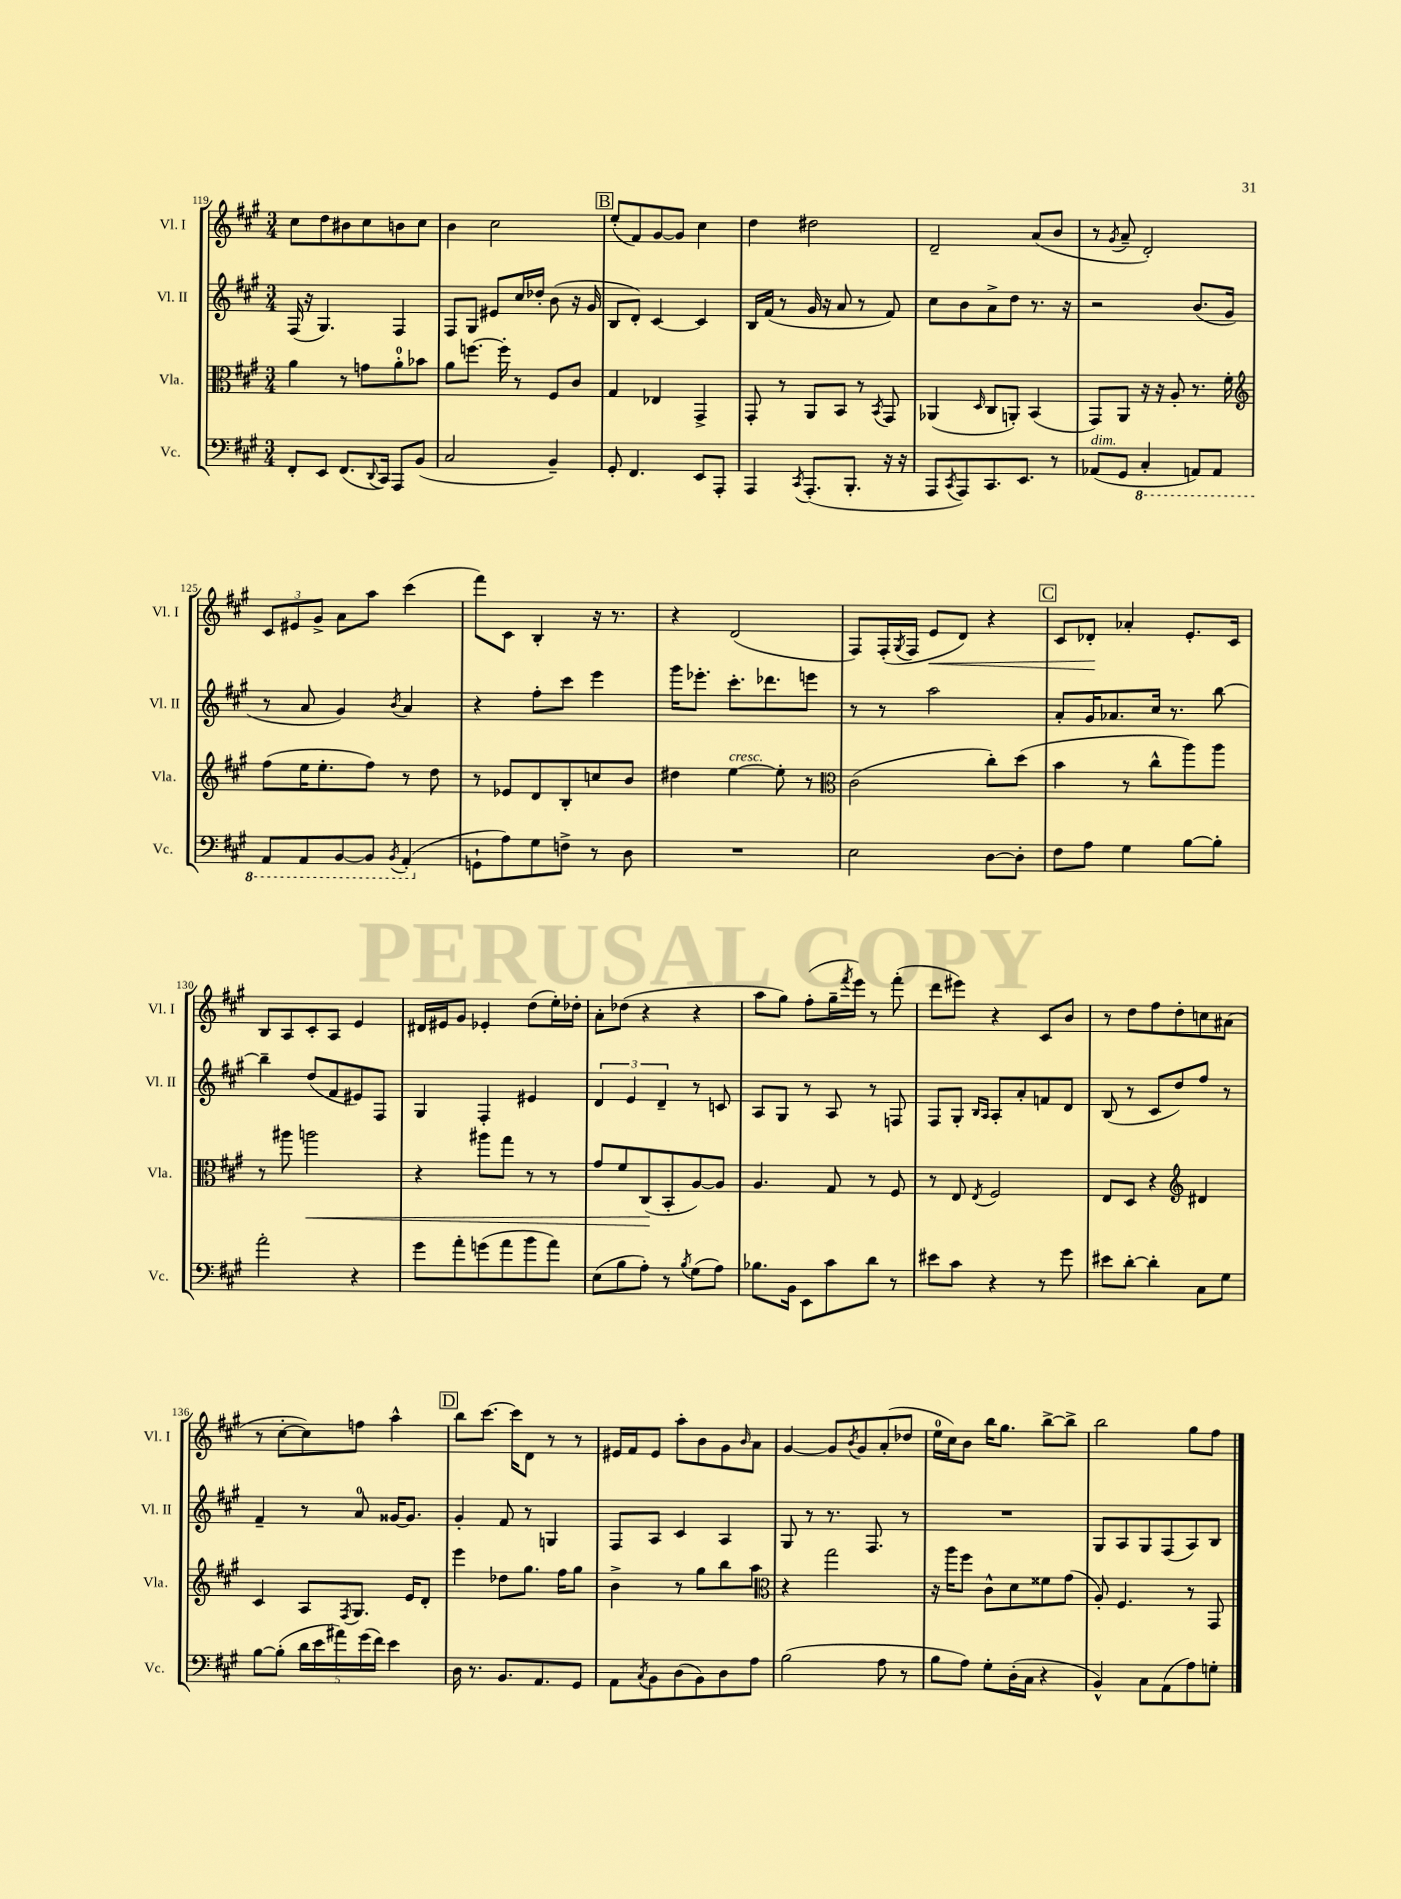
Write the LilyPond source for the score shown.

<<
\new StaffGroup <<
\new Staff = "s0" \with { instrumentName = "Vl. I" shortInstrumentName = "Vl. I" } {
    \clef treble \key a \major \numericTimeSignature \time 3/4
    cis''8 d''8 bis'8 cis''8 b'8 cis''8 |
    b'4 cis''2 |
    \mark \markup { \box "B" } e''8-.( fis'8) gis'8~ gis'8 cis''4 |
    d''4 dis''2 |
    d'2-- a'8( b'8 |
    r8 \acciaccatura { gis'8 } a'8-- d'2-.) |
    \tuplet 3/2 { cis'8 eis'8 gis'8-> } a'8 a''8 cis'''4( |
    fis'''8) cis'8 b4-. r16 r8. |
    r4 d'2( |
    fis8) fis16-.( \acciaccatura { gis8 } fis16 e'8\< d'8) r4 |
    \mark \markup { \box "C" } cis'8 des'8-.\! aes'4-. e'8.-. cis'16 |
    b8 a8 cis'8-. a8 e'4 |
    dis'16 eis'16 gis'8 ees'4-. d''8( e''16-.) des''16-. |
    a'8-. des''8( r4 r4 |
    a''8 gis''8) fis''8-.( gis''16-- \acciaccatura { fis'''8 } e'''16) r8 fis'''8-.( |
    d'''8 eis'''8) r4 cis'8 b'8 |
    r8 d''8 fis''8 d''8-. c''8 ais'8( |
    r8 cis''8~-. cis''8) f''8 a''4-^ |
    \mark \markup { \box "D" } b''8 cis'''8.~ cis'''16 d'8 r8 r8 |
    eis'16 fis'16 eis'8 a''8-. b'8 gis'8 \grace { b'16 } a'8 |
    gis'4~ gis'8 \acciaccatura { b'8 } gis'8 a'8-.( des''8 |
    e''16-0 cis''16) b'8 b''16 gis''8. b''8~-> b''8-> |
    b''2 gis''8 fis''8 \bar "|." |
}
\new Staff = "s1" \with { instrumentName = "Vl. II" shortInstrumentName = "Vl. II" } {
    \clef treble \key a \major \numericTimeSignature \time 3/4
    fis16( r16 gis4.) fis4 |
    fis8 gis8 eis'8 cis''16 des''16-. b'8( r16 gis'16 |
    \mark \markup { \box "B" } b8 d'8-.) cis'4~ cis'4 |
    b16 fis'16( r8 gis'16 r16 a'8 r8 fis'8) |
    cis''8 b'8 a'8-> d''8 r8. r16 |
    r2 b'8.( gis'16 |
    r8 a'8 gis'4) \acciaccatura { b'8 } a'4 |
    r4 fis''8-. cis'''8 e'''4 |
    gis'''16 ees'''8.-. cis'''8.-. des'''8. e'''8 |
    r8 r8 a''2 |
    \mark \markup { \box "C" } a'8-. gis'16 aes'8. cis''16 r8. b''8~ |
    b''4-- d''8( fis'8 eis'8) fis8 |
    gis4 fis4-. eis'4 |
    \tuplet 3/2 { d'4 e'4 d'4-- } r8 c'8 |
    a8 gis8 r8 a8 r8 f8 |
    fis8 gis8-. \grace { b16 a16 } a8-. a'8-. f'8 d'8 |
    b8( r8 cis'8 d''8) fis''8 r8 |
    fis'4-- r8 a'8-0 gisis'16~ gisis'8. |
    \mark \markup { \box "D" } gis'4-. fis'8 r8 g4 |
    fis8 a8 cis'4 a4 |
    gis8 r8 r8. fis8. r8 |
    R2. |
    gis8 a8 gis8 fis8( a8) b8 \bar "|." |
}
\new Staff = "s2" \with { instrumentName = "Vla." shortInstrumentName = "Vla." } {
    \clef alto \key a \major \numericTimeSignature \time 3/4
    a'4 r8 g'8 a'8-0-. bes'8 |
    a'8 f''8.~ f''16-. r8 fis8 cis'8 |
    \mark \markup { \box "B" } gis4 ees4 gis,4-> |
    gis,8-. r8 a,8 b,8 r8 \acciaccatura { b,8 } gis,8 |
    aes,4( \grace { d16 } cis8 a,8-.) b,4( |
    gis,8) a,8 r16 r16 a8-. r8. fis'16-. |
    \clef treble fis''8( e''16 e''8.-. fis''8) r8 d''8 |
    r8 ees'8 d'8 b8-. c''8 b'8 |
    dis''4 e''4~^\markup { \italic "cresc." } e''8-. r8 |
    \clef alto cis'2( cis''8-.) d''8( |
    \mark \markup { \box "C" } b'4 r8 cis''8-^ a''8) a''8 |
    r8 ais''8 a''2\< |
    r4 ais''8 gis''8 r8 r8 |
    gis'8 fis'8 cis8\!( b,8-. a8~) a8 |
    a4. gis8 r8 fis8 |
    r8 e8 \acciaccatura { e8 } fis2 |
    e8 d8 r4 \clef treble dis'4 |
    cis'4 a8 \acciaccatura { fis8 } gis8. e'16 d'8-. |
    \mark \markup { \box "D" } e'''4 des''8 gis''8. fis''16 gis''8 |
    b'4-> r8 gis''8 b''8 a''8 |
    \clef alto r4 gis''2 |
    r16 a''16 fis''8 cis'8-^ d'8 fisis'8 gis'8( |
    a8-.) fis4. r8 gis,8 \bar "|." |
}
\new Staff = "s3" \with { instrumentName = "Vc." shortInstrumentName = "Vc." } {
    \clef bass \key a \major \numericTimeSignature \time 3/4
    fis,8-. e,8 fis,8.( \appoggiatura { d,8 } cis,16) a,,8 b,8( |
    cis2 b,4--) |
    \mark \markup { \box "B" } gis,8-. fis,4. e,8 a,,8-. |
    a,,4 \acciaccatura { cis,8 } a,,8.-.( b,,8.-. r16 r16 |
    a,,8 \acciaccatura { cis,8 } a,,8) cis,8. e,8. r8 |
    aes,8^\markup { \italic "dim." }( gis,8 \ottava #-1 cis,4-. a,,!8) a,,8 |
    a,,8 a,,8 b,,8~ b,,8 \acciaccatura { b,,8 } a,,4-.( \ottava #0 |
    g,8-! a8) gis8 f8-> r8 d8 |
    R2. |
    e2 d8~ d8-. |
    \mark \markup { \box "C" } fis8 a8 gis4 b8~ b8-. |
    a'2-. r4 |
    gis'8 a'8-. g'8( a'8 b'8 a'8) |
    e8( b8 a8-.) r8 \acciaccatura { b8 } gis8( a8) |
    bes8. b,16 e,8 cis'8 d'8 r8 |
    eis'8 cis'8 r4 r8 gis'8 |
    eis'8 d'8~-. d'4-. cis8 gis8 |
    b8~ b8-.( \tuplet 5/4 { d'16 e'16 ais'16) gis'16( fis'16) } e'4 |
    \mark \markup { \box "D" } d16 r8. b,8. a,8. gis,8 |
    a,8 \acciaccatura { cis8 } b,8 d8( b,8) d8 a8 |
    b2( a8 r8 |
    b8 a8) gis8-. d16-.( cis16 r4 |
    b,4-^) cis8 a,8( a8) g8-. \bar "|." |
}
>>
>>
\layout { \context { \Score currentBarNumber = #119 } }
